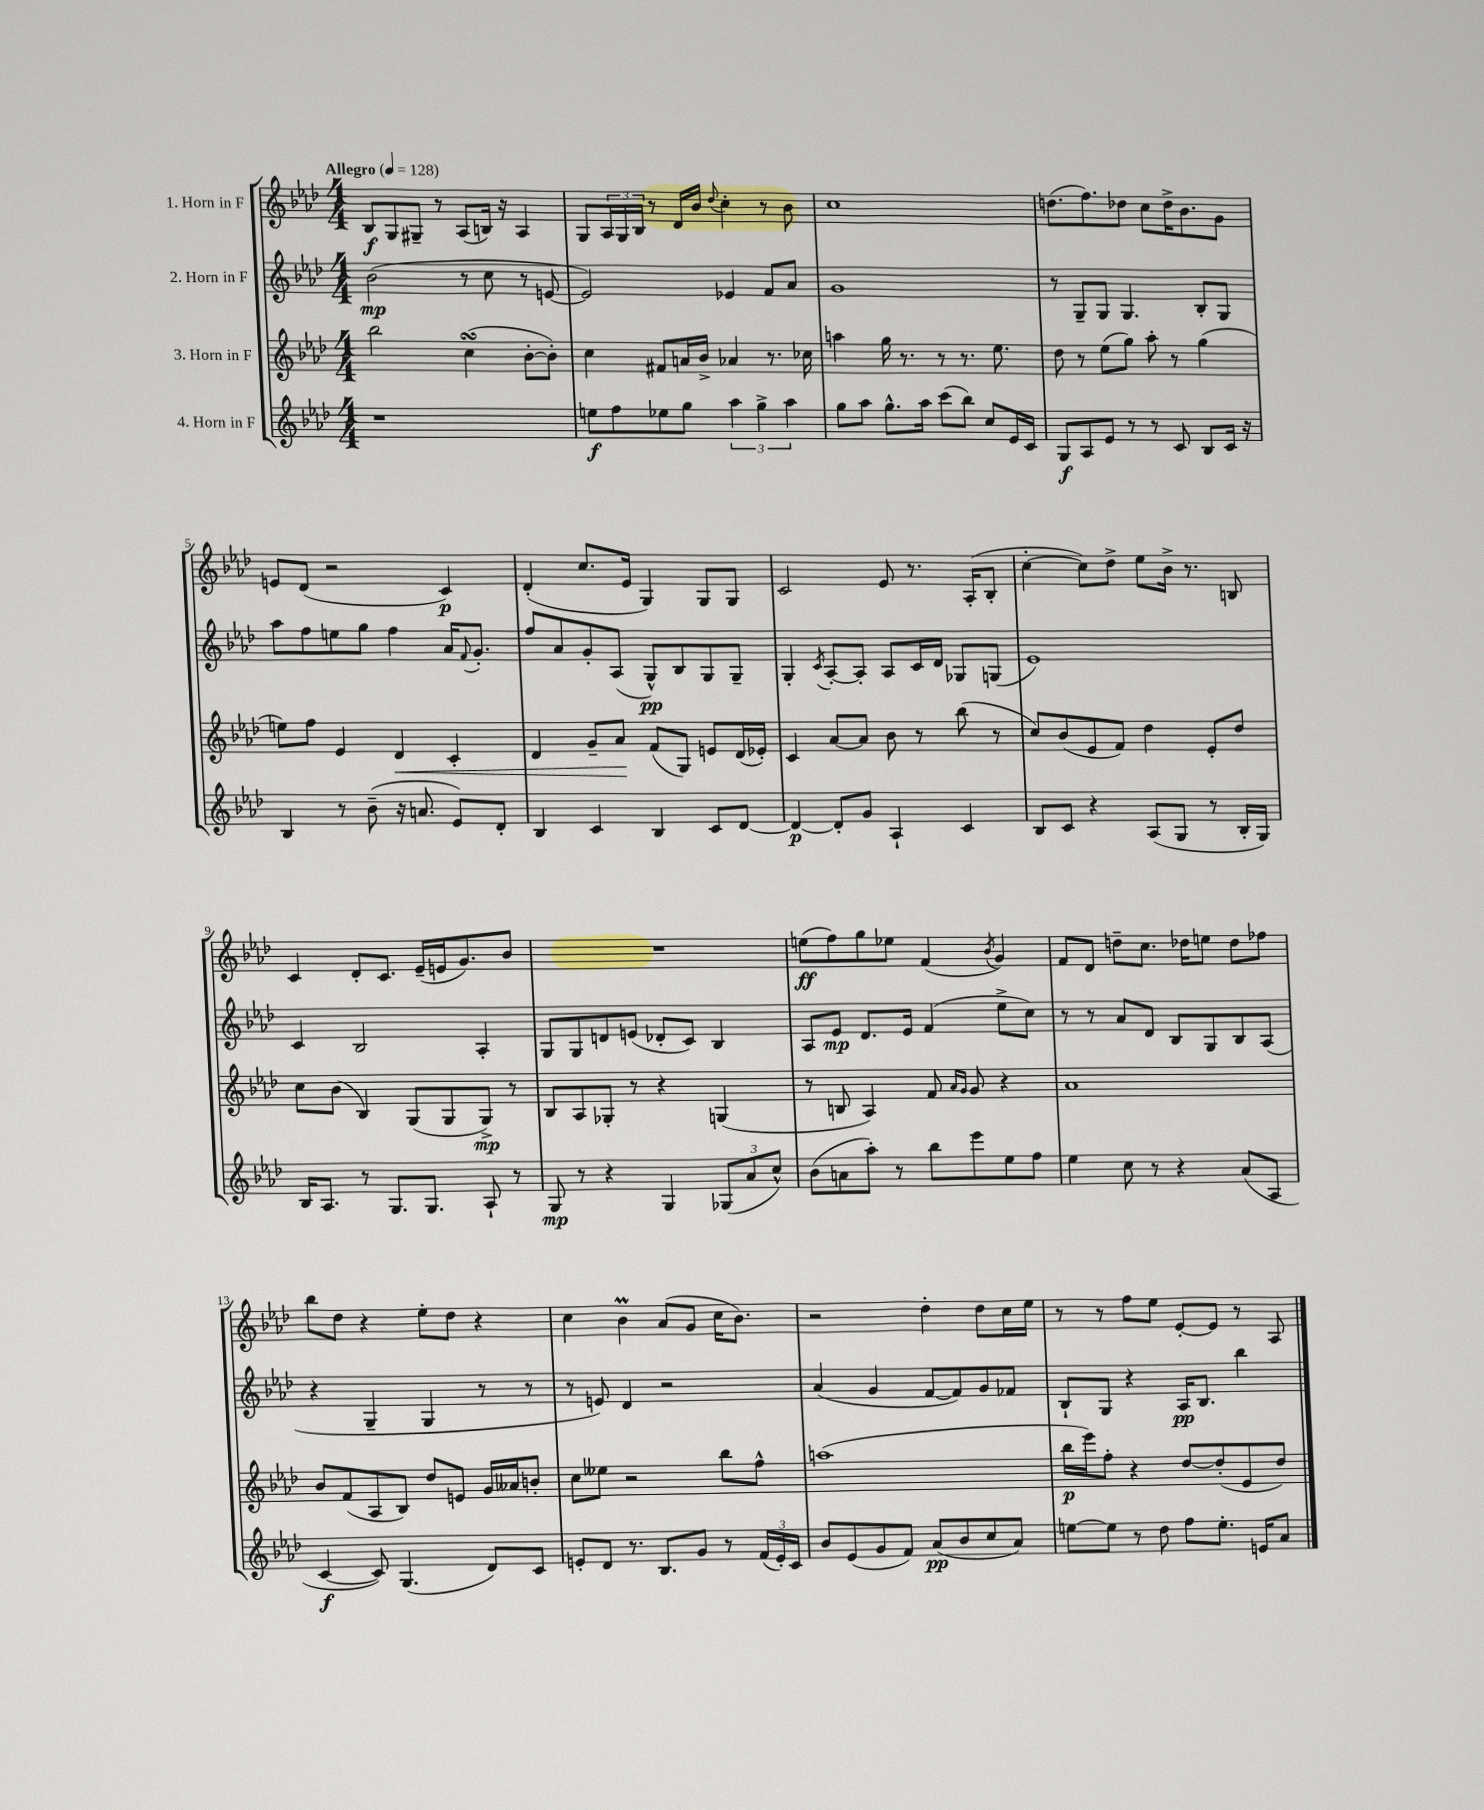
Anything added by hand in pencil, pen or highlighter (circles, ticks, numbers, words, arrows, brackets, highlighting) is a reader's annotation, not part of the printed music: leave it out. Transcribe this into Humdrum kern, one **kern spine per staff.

**kern	**kern	**kern	**kern
*staff4	*staff3	*staff2	*staff1
*clefG2	*clefG2	*clefG2	*clefG2
*k[b-e-a-d-]	*k[b-e-a-d-]	*k[b-e-a-d-]	*k[b-e-a-d-]
*M4/4	*M4/4	*M4/4	*M4/4
*MM128	*MM128	*MM128	*MM128
1r	2bb-\	(2b-\	8B-/L
.	.	.	8G/
.	.	.	8G#~/J
.	.	.	8r
.	(4cc\	8r	(8A-/L
.	.	8cc\	16B/Jk)
.	.	.	16r
.	[8b-'\L	8r	4A-/
.	8b-'\]J)	[8e/	.
=	=	=	=
8ee\L	4cc\	2e/])	8G/L
8ff\	.	.	24A-/L
.	.	.	24G/
.	.	.	24B-/JJ
8ee-\	8f#/L	.	8r
8gg\J	16a/L	.	16d-/LL
.	16b-^/JJ	.	16b-/JJ
.	.	.	8qqdd-/
6aa-\	4a-/	4e-/	4cc'\
6gg^\	.	.	.
.	8.r	8f/L	8r
6aa-\	.	.	.
.	.	8a-/J	8b-\
.	16cc-\	.	.
=	=	=	=
8gg\L	4aa\	1g	1cc
8aa-\J	.	.	.
8.gg^^\L	16gg\	.	.
.	8.r	.	.
16aa-\Jk	.	.	.
(8ccc\L	8r	.	.
8bb-\J)	8.r	.	.
8cc/L	.	.	.
.	8.ee-\	.	.
16e-/L	.	.	.
16c/JJ	.	.	.
=	=	=	=
8G/L	8dd-\	8r	(8.dd\L
8A-/	8r	8G~/L	.
.	.	.	8.ff\)
8e-/J	(8ee-\L	8G/J	.
8r	8gg\J)	4.G/	8dd-\J
8r	8aa-'\	.	8cc\L
8c/	8r	.	16dd-^\K
.	.	.	8.b-\
8B-/L	(4gg\	8B-'/L	.
16c/Jk	.	8G/J	8g\J
16r	.	.	.
=	=	=	=
4B-/	8ee\L)	8aa-\L	8e/L
.	8ff\J	8ff\	(8d-/J
8r	4e-/	8ee\	2r
(8b-~\	.	8gg\J	.
16r	4d-/	4ff\	.
8.a/	.	.	.
8e-/L)	4c'/	16a-/LK	4c/)
.	.	8qqf/	.
.	.	8.g'/J	.
8d-'/J	.	.	.
=	=	=	=
4B-/	4d-/	8ff/L	(4d-'/
.	.	8a-/	.
4c/	8g~/L	8g'/	8.cc/L
.	8a-/J	(8A-/J	.
.	.	.	16e-/Jk
4B-/	(8f/L	8G^^/L)	4G/)
.	8G/J)	8B-/	.
8c/L	8e/L	8G/	8G/L
[8d-/J	(16d-/L	8G~/J	8G/J
.	16e-'/JJ)	.	.
=	=	=	=
4d-/_	4c/	4G'/	2c/
.	.	8qc/	.
8d-'/]L	[8a-/L	[8A-'/L	.
8g/J	8a-/]J	8A-'/]J	.
4A-`/	8b-\	8A-/L	8e-/
.	8r	16c/L	8.r
.	.	16d-/JJ	.
4c/	(8bb-\	8G-/L	.
.	.	.	(16A-'/LK
.	8r	(8G/J	8B-'/J
=	=	=	=
8B-/L	8cc/L)	1e-)	[4cc'\
8c/J	(8b-/	.	.
4r	8e-/	.	8cc\]L)
.	8f/J)	.	8dd-^\J
(8A-/L	4dd-\	.	8ee-\L
8G/J	.	.	16b-^\Jk
.	.	.	8.r
8r	8e-'/L	.	.
16B-'/LL	8dd-/J	.	8B/
16G/JJ)	.	.	.
=	=	=	=
16B-/LK	8cc\L	4c/	4c/
8.A-/J	.	.	.
.	(8b-\J	.	.
8r	4B-/)	2B-/	8d-'/L
8.G/L	.	.	8.c/J
.	(8G/L	.	.
8.G/J	.	.	(16e-~/LL
.	8G/	.	16e/J
.	.	.	8.g/)
8A-`/	8G^/J)	4A-'/	.
8r	8r	.	8b-/J
=	=	=	=
8G/	8B-/L	8G/L	1r
8r	8A-/	8G/	.
4r	8G-'/J	8d/	.
.	8r	(8e/J	.
4G/	4r	8d-'/L	.
.	.	8c/J)	.
(12G-/L	(4G/	4B-/	.
12a-/	.	.	.
12cc^^/J)	.	.	.
=	=	=	=
(8b-\L	8r	8A-/L	(8ee\L
8a\	8B/	8e-/J	8ff\)
8aa-'\J)	4A-/)	8.d-/L	8gg\
8r	.	.	8ee-\J
.	.	16e-/Jk	.
8bb-\L	8f/	(4f/	(4f/
.	16qqa-/LL	.	.
.	16qqg/JJ	.	.
8eee-\	8g/	.	.
.	.	.	8qb-/
8ee-\	4r	8ee-^\L	4g/)
8ff\J	.	8cc\J)	.
=	=	=	=
4ee-\	1a-	8r	8f/L
.	.	8r	8d-/J
8cc\	.	8a-/L	8dd~\L
8r	.	8d-/J	8.cc\J
4r	.	8B-/L	.
.	.	.	16dd-\LK
.	.	8G/	8ee\J
(8a-/L	.	8B-/	8dd-\L
8A-/J	.	(8A-/J	8ff-\J
=	=	=	=
[4c/	8b-/L	4r	8bb-\L
.	(8f/	.	8dd-\J
8c/])	8A-/	4G~/	4r
(4.G/	8B-/J)	.	.
.	8dd-/L	4G/	8ee-'\L
.	8e/J	.	8dd-\J
8d-/L)	16g/LL	8r	4r
.	16a--/J	.	.
8c/J	8b'/J	8r	.
=	=	=	=
8e'/L	8cc\L	8r	4cc\
8d-/J	8ee--\J	8e/)	.
8.r	2r	4d-/	4b-\
8.B-/L	.	.	.
.	.	2r	(8a-/L
8g/J	.	.	8g/J
8r	8bb-\L	.	16cc\LK
.	.	.	8.b-\J)
(24f/LL	8ff^^\J	.	.
24e'/)	.	.	.
24c/JJ	.	.	.
=	=	=	=
8b-/L	(1aa	(4a-/	2r
(8e-/	.	.	.
8g/	.	4g/	.
8f/J)	.	.	.
(8a-/L	.	[8f/L	4dd-'\
8b-/	.	8f/])	.
8cc/	.	8g/	8dd-\L
8a-/J)	.	8f-/J	16cc\L
.	.	.	16ee-\JJ
=	=	=	=
[8ee\L	16bb-\LL	8B-`/L	8r
.	16eee-\J)	.	.
8ee\]J	8ff'\J	8G/J	8r
8r	4r	4r	8ff\L
8dd-\	.	.	8ee-\J
8ff\L	[8dd-/L	16A-/LK	[8e-'/L
.	.	8.B-/J	.
8.ee'\J	(8dd-'/]	.	8e-/]J
.	8e-/	4bb-\	8r
16e/LK	.	.	.
8a-/J	8dd-/J)	.	8A-/
==	==	==	==
*-	*-	*-	*-
